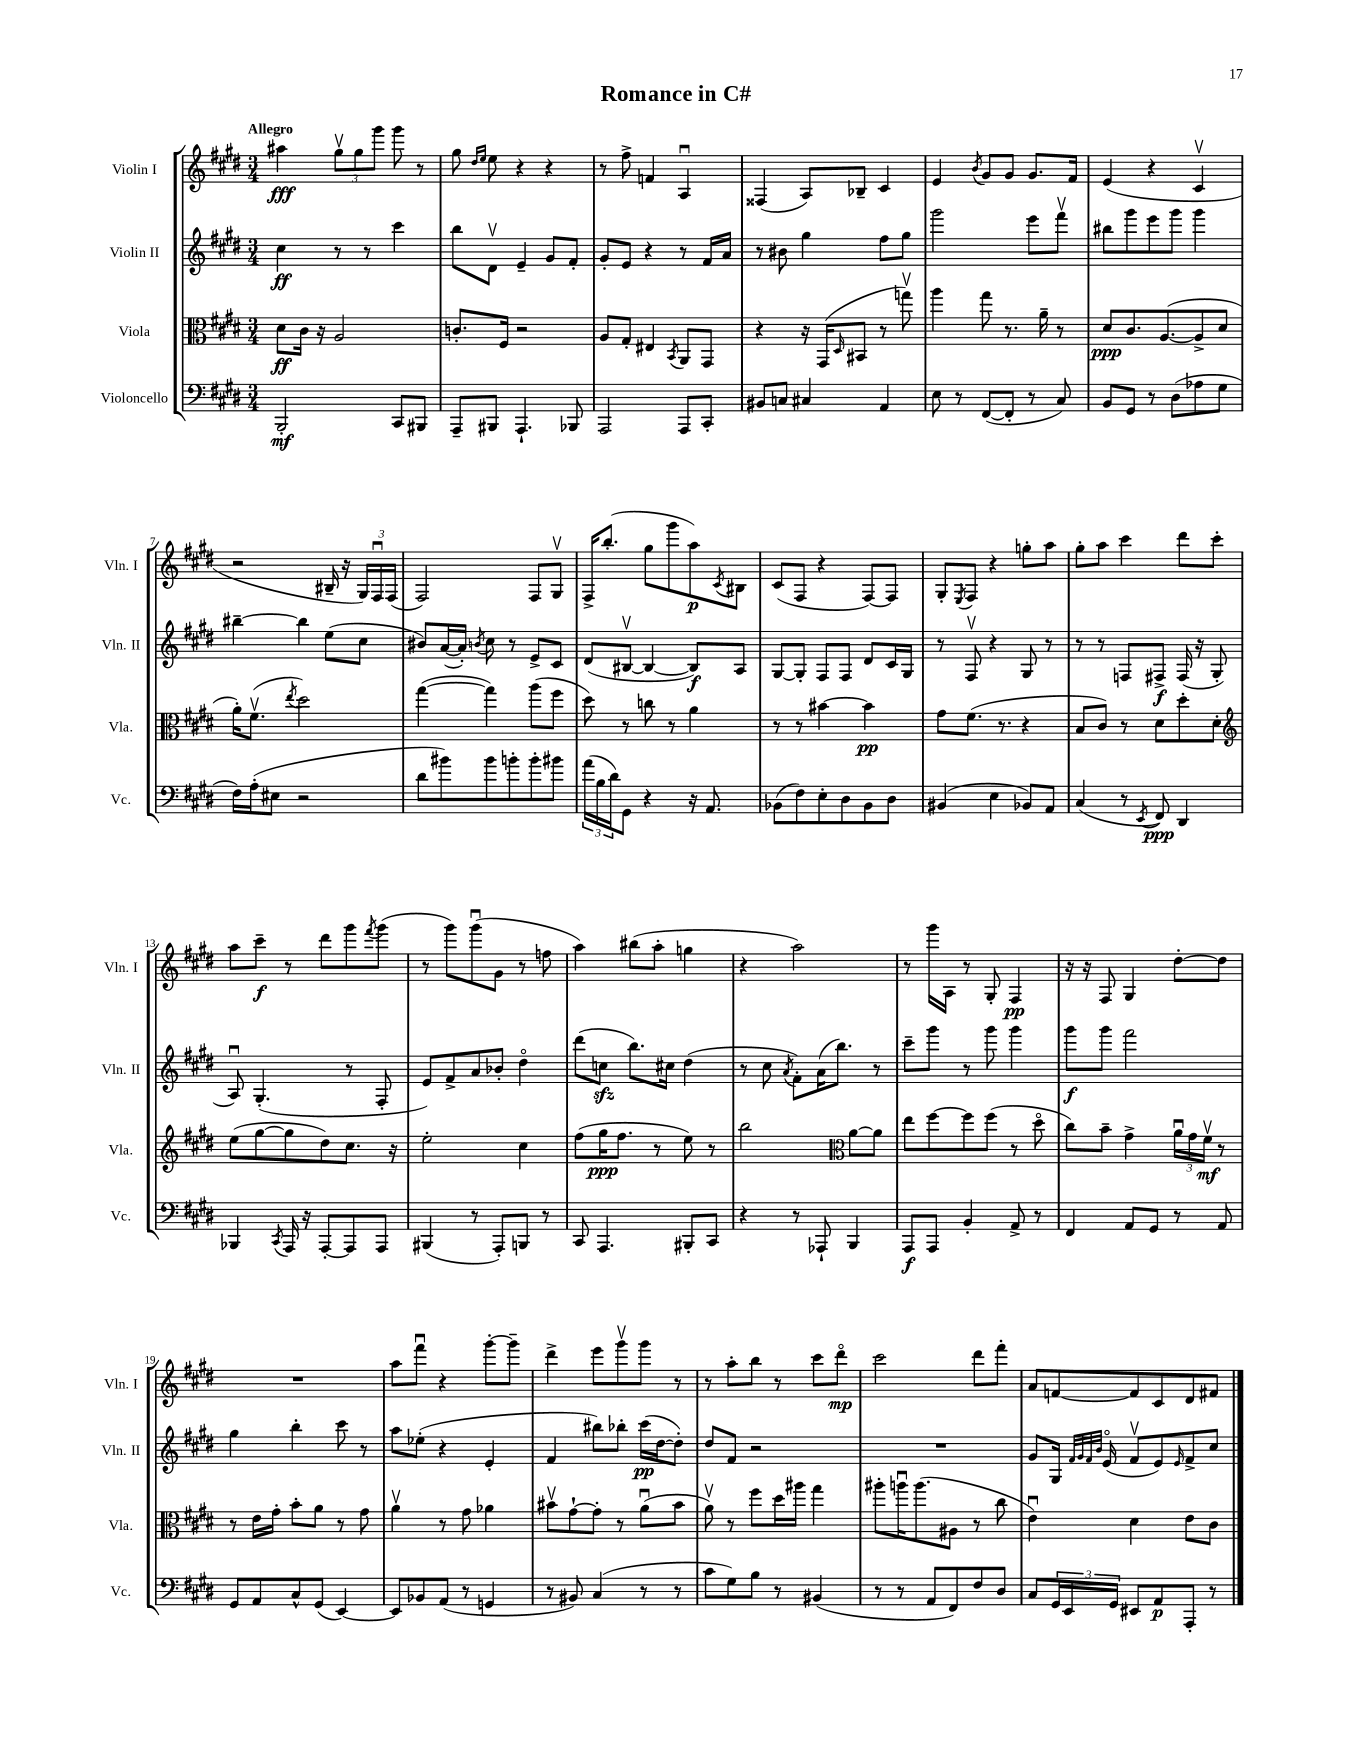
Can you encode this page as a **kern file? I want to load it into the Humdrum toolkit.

**kern	**dynam	**kern	**dynam	**kern	**dynam	**kern	**dynam
*part4	*part4	*part3	*part3	*part2	*part2	*part1	*part1
*staff4	*staff4	*staff3	*staff3	*staff2	*staff2	*staff1	*staff1
*I"Violoncello	*	*I"Viola	*	*I"Violin II	*	*I"Violin I	*
*I'Vc.	*	*I'Vla.	*	*I'Vln. II	*	*I'Vln. I	*
*clefF4	*	*clefC3	*	*clefG2	*	*clefG2	*
*k[f#c#g#d#]	*	*k[f#c#g#d#]	*	*k[f#c#g#d#]	*	*k[f#c#g#d#]	*
*M3/4	*	*M3/4	*	*M3/4	*	*M3/4	*
=1	=1	=1	=1	=1	=1	=1	=1
!	!	!	!	!	!	!LO:TX:a:B:t=Allegro	!
2BBB'/	mf	8d#\L	ff	4cc#\	ff	4aa#X\	fff
.	.	16c#\Jk	.	.	.	.	.
.	.	16r	.	.	.	.	.
.	.	2A/	.	8r	.	12gg#v\L	.
.	.	.	.	.	.	12gg#\	.
.	.	.	.	8r	.	.	.
.	.	.	.	.	.	12ggg#\J	.
8CC#/L	.	.	.	4ccc#\	.	8ggg#\	.
8BBB#X/J	.	.	.	.	.	8r	.
=2	=2	=2	=2	=2	=2	=2	=2
8AAA~/L	.	8.cn'/L	.	8bb\L	.	8gg#\	.
.	.	.	.	.	.	16qqdd#/LL	.
.	.	.	.	.	.	16qqee/JJ	.
8BBB#X/J	.	.	.	8d#v\J	.	8ee\	.
.	.	16F#/Jk	.	.	.	.	.
4.AAA`/	.	2r	.	4e~/	.	4r	.
.	.	.	.	8g#/L	.	4r	.
8BBB-X/	.	.	.	8f#'/J	.	.	.
=3	=3	=3	=3	=3	=3	=3	=3
2AAA/	.	8A/L	.	8g#'/L	.	8r	.
.	.	8G#'/J	.	8e/J	.	8ff#^\	.
.	.	4E#X/	.	4r	.	4fn/	.
.	.	8qBB/	.	.	.	.	.
8AAA/L	.	8AA/L	.	8r	.	4Au/	.
8CC#'/J	.	8GG#/J	.	16f#/LL	.	.	.
.	.	.	.	16a/JJ	.	.	.
=4	=4	=4	=4	=4	=4	=4	=4
8BB#X/L	.	4r	.	8r	.	(4F##X/	.
8Cn/J	.	.	.	8b#X\	.	.	.
4C#X/	.	16r	.	4gg#\	.	8A/L)	.
.	.	(16GG#/KL	.	.	.	.	.
.	.	16qqD#/	.	.	.	.	.
.	.	8BB#X/J	.	.	.	8B-X~/J	.
4AA/	.	8r	.	8ff#\L	.	4c#/	.
.	.	8ggnv\)	.	8gg#\J	.	.	.
=5	=5	=5	=5	=5	=5	=5	=5
8E\	.	4aa\	.	2ggg#\	.	4e/	.
8r	.	.	.	.	.	.	.
.	.	.	.	.	.	8qb/	.
([8FF#/L	.	8gg#\	.	.	.	8g#/L	.
8FF#'/J]	.	8.r	.	.	.	8g#/J	.
8r	.	.	.	8eee\L	.	8.g#/L	.
.	.	16a~\	.	.	.	.	.
8C#/)	.	8r	.	8fff#v\J	.	.	.
.	.	.	.	.	.	16f#/Jk	.
=6	=6	=6	=6	=6	=6	=6	=6
8BB/L	.	8d#/L	ppp	8bb#X\L	.	(4e/	.
8GG#/J	.	8.c#/	.	8ggg#\	.	.	.
8r	.	.	.	8eee\	.	4r	.
.	.	([8.A/	.	.	.	.	.
(8D#\L	.	.	.	8ggg#\J	.	.	.
8A-X\	.	8A^/]	.	4ggg#\	.	4c#v/	.
8G#\J	.	8d#/J	.	.	.	.	.
!!LO:LB:g=z
=7	=7	=7	=7	=7	=7	=7	=7
16F#\LL)	.	16a'\KL)	.	[4bb#X~\	.	2r	.
(16A'\J	.	(8.f#v\J	.	.	.	.	.
8E#X\J	.	.	.	.	.	.	.
.	.	8qee/	.	.	.	.	.
2r	.	2dd#\)	.	4bb#\]	.	.	.
.	.	.	.	(8ee\L	.	16B#X~/	.
.	.	.	.	.	.	16r	.
.	.	.	.	8cc#\J	.	24G#/LL)	.
.	.	.	.	.	.	24F#u/	.
.	.	.	.	.	.	(24F#/JJ	.
=8	=8	=8	=8	=8	=8	=8	=8
8d#\L	.	([4gg#\	.	8b#X/L)	.	2F#/)	.
8b#X\)	.	.	.	([16a/L	.	.	.
.	.	.	.	16a'/JJ])	.	.	.
.	.	.	.	8qbn/	.	.	.
8b#\	.	4gg#\])	.	8cc#\	.	.	.
8bn'\	.	.	.	8r	.	.	.
8b'\	.	(8aa\L	.	8e^/L	.	8F#/L	.
8b#X\J	.	8ff#\J	.	8c#/J	.	8G#v/J	.
=9	=9	=9	=9	=9	=9	=9	=9
(24a\LL	.	8dd#\)	.	(8d#/L	.	16F#^/KL	.
24B\	.	.	.	.	.	.	.
.	.	.	.	.	.	(8.bb'/J	.
24d#\J)	.	.	.	.	.	.	.
8GG#\J	.	8r	.	[8B#Xv/J	.	.	.
4r	.	8ccn\	.	4B#/_	.	8gg#\L	.
.	.	8r	.	.	.	8ggg#\	.
16r	.	4a\	.	8B#/L])	f	8aa\)	p
8.AA/	.	.	.	.	.	.	.
.	.	.	.	.	.	8qc#/	.
.	.	.	.	8A/J	.	8B#X\J	.
=10	=10	=10	=10	=10	=10	=10	=10
(8BB-X\L	.	8r	.	[8G#/L	.	(8c#/L	.
8F#\)	.	8r	.	8G#'/J]	.	8F#/J	.
8E'\	.	[4b#X\	.	8F#/L	.	4r	.
8D#\	.	.	.	8F#/J	.	.	.
8BB-\	.	4b#\]	pp	8d#/L	.	[8F#/L)	.
8D#\J	.	.	.	16c#/L	.	8F#/J]	.
.	.	.	.	16G#/JJ	.	.	.
=11	=11	=11	=11	=11	=11	=11	=11
(4BB#X/	.	8g#\L	.	8r	.	8G#'/L	.
.	.	.	.	.	.	8qE/	.
.	.	(8.f#\J	.	8F#v/	.	8F#/J	.
4E\	.	.	.	4r	.	4r	.
.	.	8.r	.	.	.	.	.
8BB-X/L)	.	4r	.	8G#/	.	8ggn'\L	.
8AA/J	.	.	.	8r	.	8aa\J	.
=12	=12	=12	=12	=12	=12	=12	=12
(4C#/	.	8B/L	.	8r	.	8gg#'\L	.
.	.	8c#/J)	.	8r	.	8aa\J	.
8r	.	8r	.	8Fn/L	.	4ccc#\	.
8qEE/	.	.	.	.	.	.	.
8FF#/)	ppp	8d#\L	.	8F#X^/J	f	.	.
4DD#/	.	8dd#'\	.	(16F#/	.	8ddd#\L	.
.	.	.	.	16r	.	.	.
.	.	8d#'\J	.	8G#'/	.	8ccc#'\J	.
!!LO:LB:g=z
=13	=13	=13	=13	=13	=13	=13	=13
*	*	*clefG2	*	*	*	*	*
4BBB-X/	.	(8ee\L	.	8Au/)	.	8aa\L	.
.	.	[8gg#\	.	(4.G#'/	.	8ccc#~\J	f
8qCC#/	.	.	.	.	.	.	.
16AAA/	.	8gg#\]	.	.	.	8r	.
16r	.	.	.	.	.	.	.
[8AAA'/L	.	8dd#\)	.	.	.	8ddd#\L	.
8AAA/]	.	8.cc#\J	.	8r	.	8ggg#\	.
.	.	.	.	.	.	8qfff#/	.
8AAA/J	.	.	.	8F#'/	.	(8ggg#\J	.
.	.	16r	.	.	.	.	.
=14	=14	=14	=14	=14	=14	=14	=14
(4BBB#X/	.	2ee'\	.	8e/L)	.	8r	.
.	.	.	.	8f#^/	.	8ggg#\L)	.
8r	.	.	.	8a/	.	(8ggg#u\	.
8AAA'/L)	.	.	.	8b-X'/J	.	8g#\J	.
8BBBn/J	.	4cc#\	.	4dd#\	.	8r	.
8r	.	.	.	.	.	8ffn\	.
=15	=15	=15	=15	=15	=15	=15	=15
8CC#/	.	(8ff#\L	.	(8ddd#\L	.	4aa\)	.
4.AAA/	.	16gg#\K	ppp	8ccnzz\J	.	.	.
.	.	8.ff#\J	.	.	.	.	.
.	.	.	.	8.bb\L)	.	(8bb#X\L	.
.	.	8r	.	.	.	8aa'\J	.
.	.	.	.	16cc#X\Jk	.	.	.
8BBB#X'/L	.	8ee\)	.	(4dd#\	.	4ggn\	.
8CC#/J	.	8r	.	.	.	.	.
=16	=16	=16	=16	=16	=16	=16	=16
4r	.	2bb\	.	8r	.	4r	.
.	.	.	.	8cc#\	.	.	.
.	.	.	.	8qa/	.	.	.
8r	.	.	.	8f#'\L)	.	2aa\)	.
8AAA-X`/	.	.	.	(16a\K	.	.	.
.	.	.	.	8.bb\J)	.	.	.
*	*	*clefC3	*	*	*	*	*
4BBB/	.	[8a\L	.	.	.	.	.
.	.	8a\J]	.	8r	.	.	.
=17	=17	=17	=17	=17	=17	=17	=17
8AAA/L	f	8ee\L	.	8ccc#~\L	.	8r	.
8AAA/J	.	[8ff#\	.	8ggg#\J	.	16ggg#\LL	.
.	.	.	.	.	.	16A\JJ	.
4BB'/	.	8ff#\]	.	8r	.	8r	.
.	.	(8ff#\J	.	8ggg#\	.	8G#'/	.
8AA^/	.	8r	.	4ggg#\	.	4F#/	pp
8r	.	8dd#\	.	.	.	.	.
=18	=18	=18	=18	=18	=18	=18	=18
4FF#/	.	8cc#\L)	.	8ggg#\L	f	16r	.
.	.	.	.	.	.	16r	.
.	.	8b~\J	.	8ggg#\J	.	8F#/	.
8AA/L	.	4g#^\	.	2fff#\	.	4G#/	.
8GG#/J	.	.	.	.	.	.	.
8r	.	24au\LL	.	.	.	[8dd#'\L	.
.	.	24g#\	.	.	.	.	.
.	.	24f#v\JJ	mf	.	.	.	.
8AA/	.	8r	.	.	.	8dd#\J]	.
!!LO:LB:g=z
=19	=19	=19	=19	=19	=19	=19	=19
8GG#/L	.	8r	.	4gg#\	.	2.r	.
8AA/	.	16e\LL	.	.	.	.	.
.	.	16g#'\JJ	.	.	.	.	.
8C#^^/	.	8b'\L	.	4bb'\	.	.	.
(8GG#/J	.	8a\J	.	.	.	.	.
[4EE/)	.	8r	.	8ccc#\	.	.	.
.	.	8g#\	.	8r	.	.	.
=20	=20	=20	=20	=20	=20	=20	=20
8EE/L]	.	4av\	.	8aa\L	.	8aa\L	.
8BB-X/	.	.	.	(8ee-X'\J	.	8fff#u\J	.
(8AA/J	.	8r	.	4r	.	4r	.
8r	.	8g#\	.	.	.	.	.
4GGn/	.	4a-X\	.	4e'/	.	[8ggg#'\L	.
.	.	.	.	.	.	8ggg#~\J]	.
=21	=21	=21	=21	=21	=21	=21	=21
8r	.	8b#Xv\L	.	4f#/	.	4ddd#^\	.
8BB#X/)	.	[8g#`\	.	.	.	.	.
(4C#/	.	8g#'\J]	.	8bb#X\L)	.	8eee\L	.
.	.	8r	.	8bb-X'\J	.	8ggg#v\	.
8r	.	(8au\L	.	(16ccc#\LL	pp	8ggg#\J	.
.	.	.	.	[16dd#\J	.	.	.
8r	.	8b#\J	.	8dd#'\J])	.	8r	.
=22	=22	=22	=22	=22	=22	=22	=22
8c#\L	.	8av\)	.	8dd#/L	.	8r	.
8G#\)	.	8r	.	8f#/J	.	8aa'\L	.
8B\J	.	8ff#\L	.	2r	.	8bb\J	.
8r	.	16dd#\L	.	.	.	8r	.
.	.	16aa#X\JJ	.	.	.	.	.
(4BB#X/	.	4gg#\	.	.	.	8ccc#\L	.
.	.	.	.	.	.	8ddd#\J	mp
=23	=23	=23	=23	=23	=23	=23	=23
8r	.	8aa#X'\L	.	2.r	.	2ccc#\	.
8r	.	16aanu\K	.	.	.	.	.
.	.	(8.aa\	.	.	.	.	.
8AA/L	.	.	.	.	.	.	.
8FF#/)	.	8A#X\J	.	.	.	.	.
8F#/	.	8r	.	.	.	8ddd#\L	.
8D#/J	.	8cc#\	.	.	.	8fff#'\J	.
=24	=24	=24	=24	=24	=24	=24	=24
8C#/L	.	4eu\)	.	8g#/L	.	8a/L	.
24GG#/L	.	.	.	16G#/Jk	.	[8fn/	.
24EE/	.	.	.	.	.	.	.
.	.	.	.	32qqf#/LLL	.	.	.
.	.	.	.	32qqg#/	.	.	.
.	.	.	.	32qqf#/	.	.	.
.	.	.	.	32qqb/JJJ	.	.	.
.	.	.	.	(16e/	.	.	.
24GG#/JJ	.	.	.	.	.	.	.
8EE#X/L	.	4d#\	.	8f#v/L	.	8f/]	.
8AA/	p	.	.	8e/)	.	8c#/	.
.	.	.	.	16qqe/	.	.	.
8AAA'/J	.	8e\L	.	8f#^/	.	8d#/	.
8r	.	8c#\J	.	8cc#/J	.	8f#X/J	.
==	==	==	==	==	==	==	==
*-	*-	*-	*-	*-	*-	*-	*-
